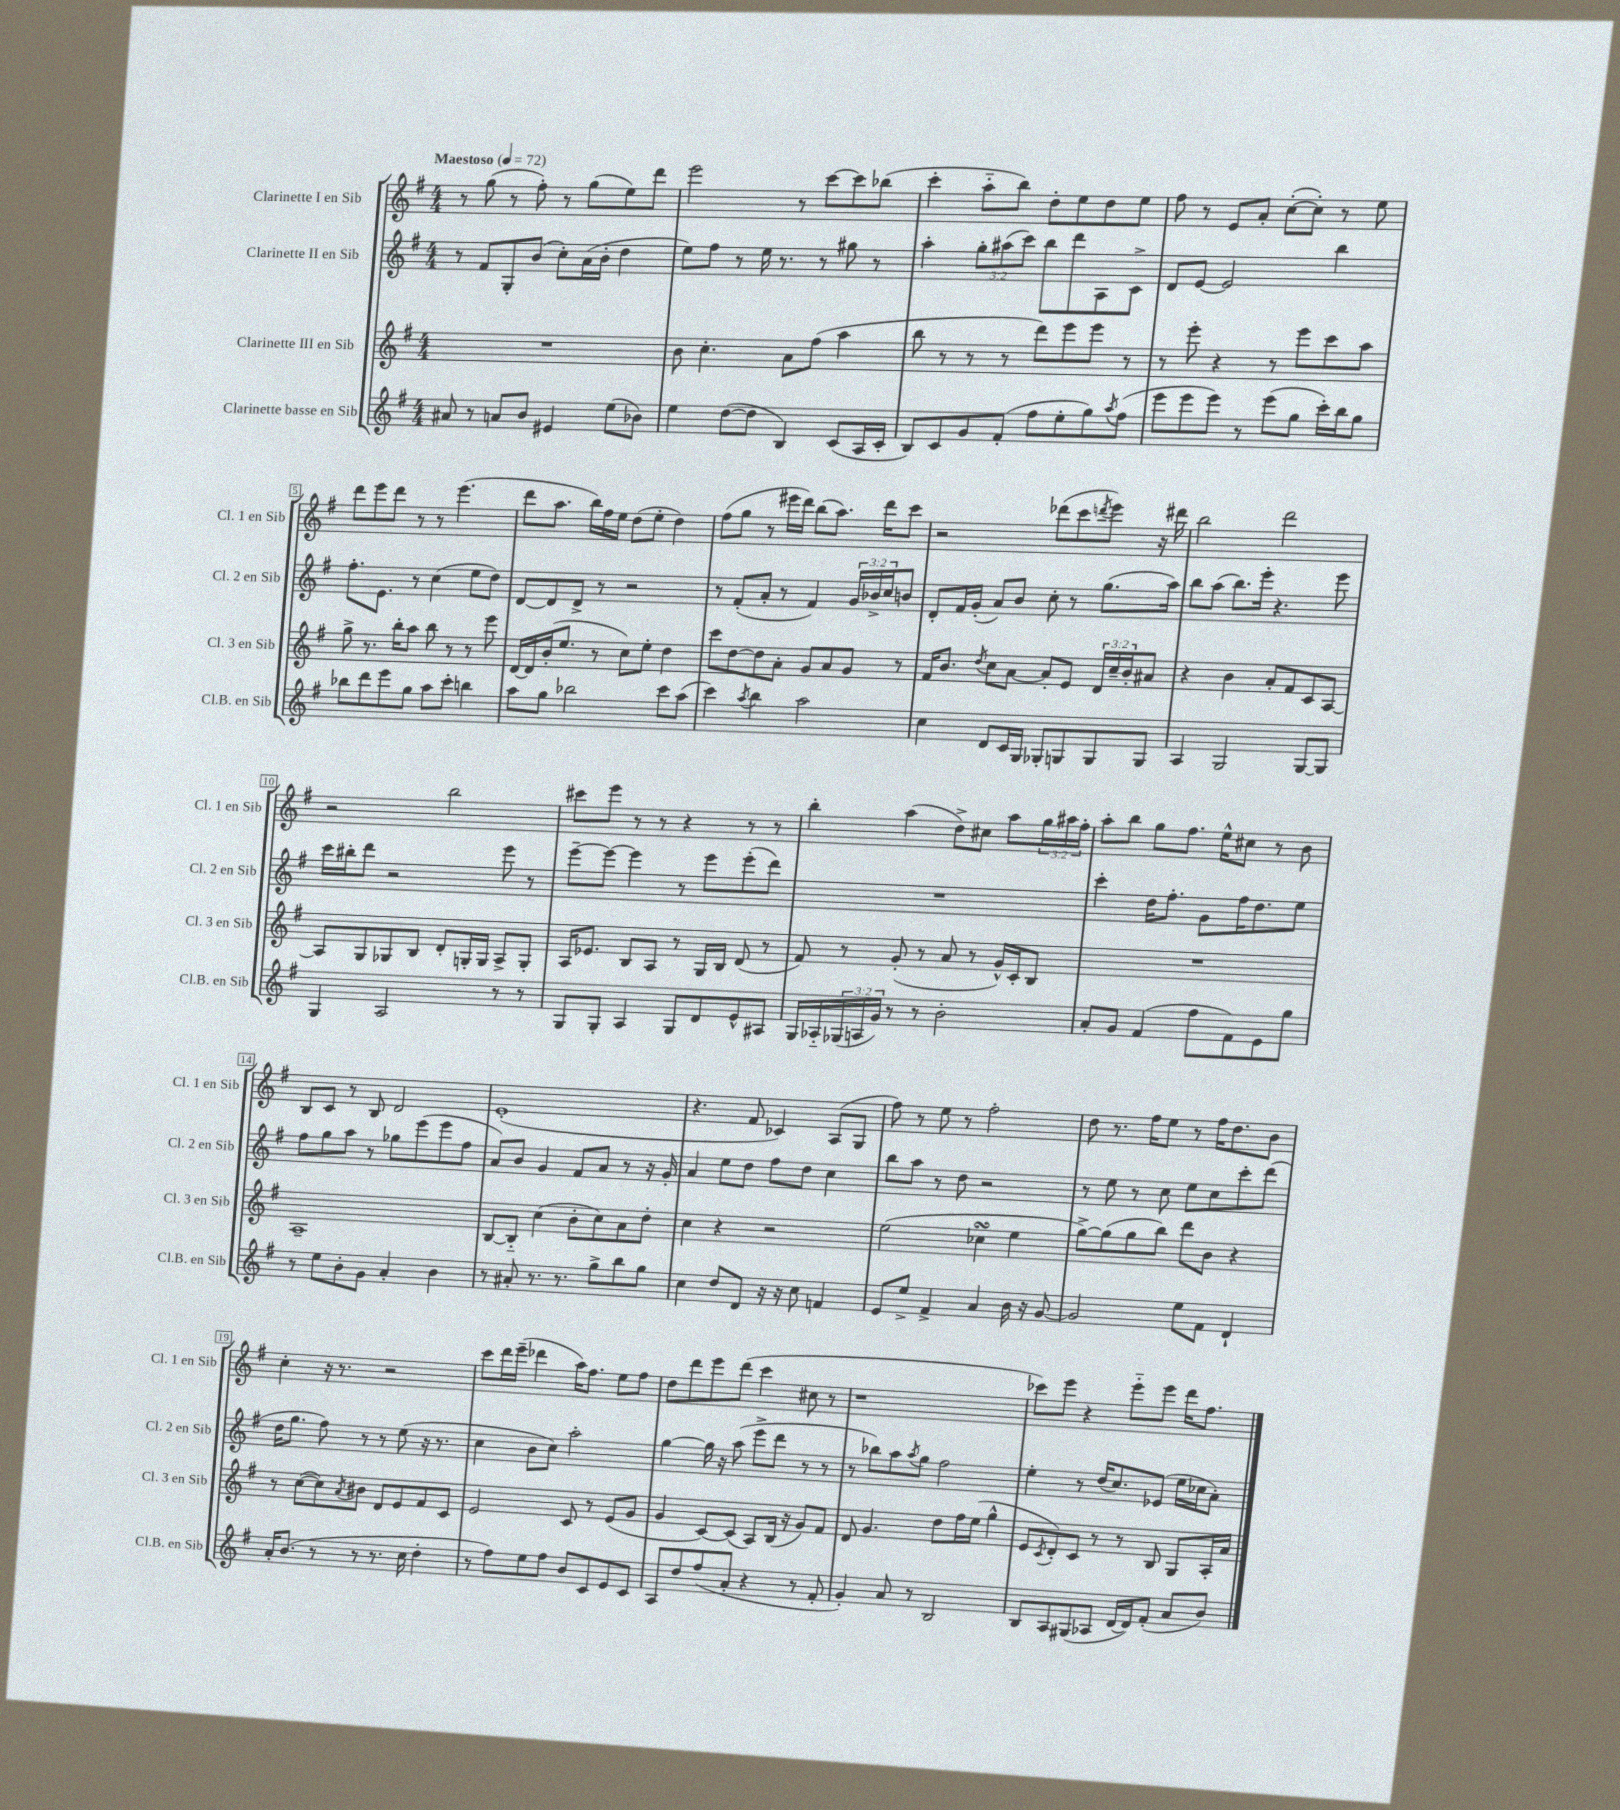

**kern	**kern	**kern	**kern
*staff4	*staff3	*staff2	*staff1
*clefG2	*clefG2	*clefG2	*clefG2
*k[f#]	*k[f#]	*k[f#]	*k[f#]
*M4/4	*M4/4	*M4/4	*M4/4
*MM72	*MM72	*MM72	*MM72
8a#	1r	8r	8r
8r	.	8f#	(8gg
8a	.	8G'	8r
8b	.	(8b	8ff#')
4e#	.	8cc')	8r
.	.	(16a	(8gg
.	.	16b'	.
(8ee	.	4dd	8ee)
8b-)	.	.	8ddd
=	=	=	=
4ee	8b	8ee)	2eee
.	4.cc'	8ff#	.
([8dd	.	8r	.
8dd]	.	16ee	.
.	.	8.r	.
4B)	8a	.	8r
.	(8ff#	8r	[8ccc
(8c	4aa	8gg#	8ccc]
16A	.	8r	(8bb-
16c'	.	.	.
=	=	=	=
8B)	8bb	4aa'	4ccc'
8c	8r	.	.
8g	8r	12gg'	8aa'~
.	.	(12aa#	.
(8f#'	8r	.	8bb)
.	.	12ccc)	.
8ff#	8ddd)	8bb	8dd'
8ee'	8eee	8ddd	8ee
8gg)	8eee	8A	8dd
8qaa	.	.	.
(8ff#	8r	8c^	8ee
=	=	=	=
8eee	8r	8d	8ff#
8eee	8eee'	[8e	8r
8eee)	4r	2e]	8e
8r	.	.	8a'
(8eee	8r	.	([8cc'
8gg	8eee	.	8cc'])
16ccc')	8ccc	4bb	8r
16bb	.	.	.
8gg	8aa	.	8ee
=	=	=	=
8bb-	8gg^	8.ff#'	8ddd
8ddd	8.r	.	8eee
.	.	8.e	.
8eee	.	.	8ddd
.	16bb'	.	.
8gg	8aa	8r	8r
8aa	8bb	(4cc	8r
8ccc'	8r	.	(4.eee
4bb	8r	8ee	.
.	8eee	8dd)	.
=	=	=	=
8aa	[16d	[8d	8ddd
.	16d]	.	.
8gg	(16b'	8d]	8.aa
.	8.ee	.	.
2bb-	.	8d^	.
.	.	.	16bb)
.	8r	8r	16ff#
.	.	.	16ee
.	8cc)	2r	(8dd
.	8ee'	.	8ee'
8ccc	4dd	.	4dd)
(8aa	.	.	.
=	=	=	=
4ccc)	8ccc	8r	(8ff#
.	[8dd	(8f#'	8gg
8qaa	.	.	.
4bb	8dd]	8a'	8r
.	8a'	8r	16eee#
.	.	.	16ddd)
2aa	8g	4f#)	(8bb
.	8a	.	8.aa)
.	8g	24g	.
.	.	24b-^	.
.	.	.	16ddd
.	.	24cc	.
.	8r	8b	8ccc
=	=	=	=
4cc	16f#	8d'	2r
.	8.b	.	.
.	.	16f#	.
.	.	(16g'	.
.	8qdd	.	.
8d	8cc	8a)	.
16c	[8a	8b	.
16G	.	.	.
8G-'	8a']	8cc'	(8ddd-
8G	8e	8r	8ccc
.	.	.	8qddd
8G	24d	(8.gg	8eee)
.	24cc~	.	.
.	24b'	.	.
8G	8a#	.	16r
.	.	16aa)	16ddd#
=	=	=	=
4A	4r	8bb	2bb
.	.	(8aa	.
2G	4b	8.bb)	.
.	.	16eee'	.
.	8a'	4.r	2ddd
.	8f#	.	.
[8G	8c	.	.
8G]	[8A	8eee	.
=	=	=	=
4G	8A]	16ccc	2r
.	.	16bb#'	.
.	8G	8ddd	.
2A	8G-	2r	.
.	8B	.	.
.	8d'	.	2bb
.	16G'	.	.
.	16G	.	.
8r	8A^	8eee	.
8r	8G'	8r	.
=	=	=	=
8G	16A	[8eee~	8ccc#
.	8.e-	.	.
8G'	.	8eee_	8eee
4A	8B	4eee]	8r
.	8A	.	8r
8G	8r	8r	4r
8d	16G	8eee	.
.	16B	.	.
8e^^	(8d	(8eee'	8r
8A#	8r	8ddd)	8r
=	=	=	=
16G	8f#)	1r	4bb'
16A-'~	.	.	.
(24G-	8r	.	.
24A	.	.	.
24g)	.	.	.
8r	(8g'	.	(4aa
8r	8r	.	.
2b'	8a	.	8dd^)
.	8r	.	8cc#
.	16g^^)	.	8aa
.	16c'	.	.
.	8B	.	24gg
.	.	.	24aa#
.	.	.	24ff#'
=	=	=	=
8a'	1r	4ccc'	8aa'
8g	.	.	8bb
(4f#	.	16dd	8gg
.	.	8.ff#'	.
.	.	.	8.ff#
8ff#	.	8g	.
.	.	.	16ee^^
8f#)	.	16ff#	8cc#
.	.	8.dd	.
8e	.	.	8r
8gg	.	8ee	8b
=	=	=	=
8r	1A~	8ff#	8B
8ee	.	8gg	8c
8b'	.	8aa	8r
8g	.	8r	8B
4a'	.	8gg-	2d
.	.	(8eee	.
4b	.	8eee	.
.	.	8ff#	.
=	=	=	=
8r	[8B	8a)	(1e'
8a#'	8B'~]	8b	.
8.r	(4cc	4g	.
8.r	.	.	.
.	8b'	8f#	.
8gg^	8cc)	8a	.
8bb	8a	8r	.
8gg	8dd'	16r	.
.	.	16g'	.
=	=	=	=
4cc	4cc	4a	4.r
8dd	4r	8ee	.
8d	.	8dd	8f#
16r	2r	8ff#	4c-)
16r	.	.	.
8cc	.	8dd	.
4f	.	4cc	(8A
.	.	.	8G
=	=	=	=
8e	(2ee	8bb	8ff#)
8ee^	.	8aa	8r
4f#^	.	8r	8ee
.	.	8dd	8r
4a	4cc-	2r	2ff#'
16b	4ee	.	.
16r	.	.	.
[8g	.	.	.
=	=	=	=
2g]	[8gg^)	8r	8dd
.	(8gg]	8ee	8.r
.	8gg	8r	.
.	.	.	16ff#
.	8bb)	8cc	8ee
8ee	8ddd	8ee	8r
8f#	8b	8cc	16ff#
.	.	.	8.dd
4d`	4r	8ccc'	.
.	.	(8ddd	8b
=	=	=	=
16a'	8r	16dd	4cc'
(8.b	.	8.gg	.
.	([8cc	.	.
8r	8cc])	8ff#)	16r
.	.	.	8.r
.	8qa	.	.
8r	8b#	8r	.
8.r	8d	8r	2r
.	8e	(8ee	.
16cc	.	.	.
4dd'	8f#	16r	.
.	.	8.r	.
.	8c	.	.
=	=	=	=
8r	2e	4cc	8ccc
8ff#)	.	.	16ddd
.	.	.	(16eee~
8ee	.	8b	4ddd-
8ff#	.	8cc)	.
8b	8c	2aa'	16aa)
.	.	.	8.ff#
8c	8r	.	.
8e	(8e	.	8ee
8c	8g	.	8ff#
=	=	=	=
8A	4g	[4gg	8dd
8dd	.	.	8ddd
(8ff#	[8c)	16gg]	8eee
.	.	16r	.
8a'	(8c]	(8aa	(8ddd
4r	8A)	8eee^	4ccc
.	(16B	8ddd	.
.	16r	.	.
8r	8g)	8r	8cc#
8f#'	8f#	8r	8r
=	=	=	=
4g')	8d	8r	1r
.	4.g	8bb-)	.
8a	.	8aa	.
.	.	8qaa	.
8r	.	8gg	.
2B	8dd	2ff#	.
.	16ff#	.	.
.	(16ee	.	.
.	4gg^^	.	.
=	=	=	=
8B	8e	4ee'	8ccc-)
.	8qc	.	.
8A	8d')	.	8eee
(8G#	8c	8r	4r
8A-	8r	(16dd	.
.	.	8.cc)	.
[16d	8r	.	8eee'~
16d])	.	.	.
(8f#'	8B	(8e-	8eee
8a	8G	16ee	16ddd
.	.	16cc-	8.ff#
8b)	16A'	8a')	.
.	16a	.	.
==	==	==	==
*-	*-	*-	*-
